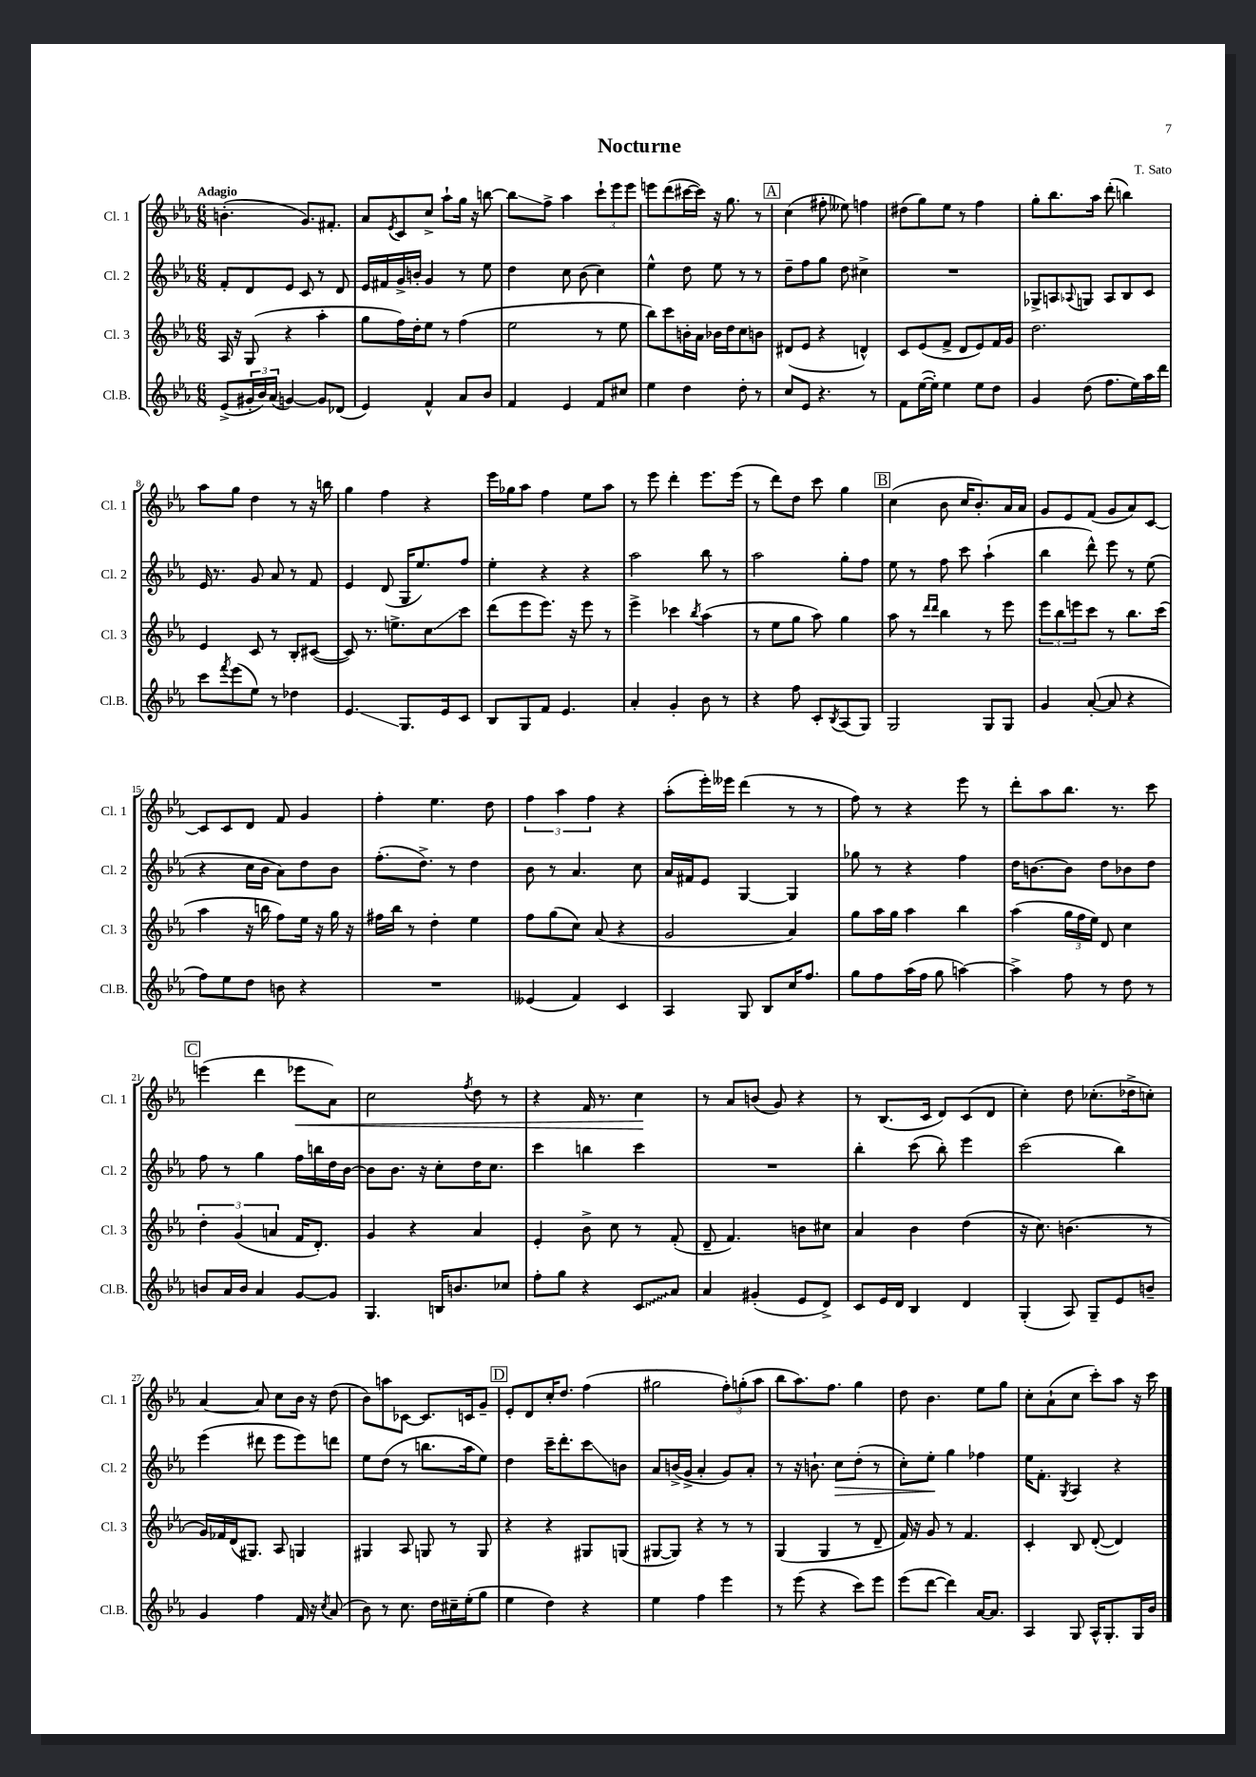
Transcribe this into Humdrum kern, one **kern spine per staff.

**kern	**kern	**kern	**kern
*staff4	*staff3	*staff2	*staff1
*clefG2	*clefG2	*clefG2	*clefG2
*k[b-e-a-]	*k[b-e-a-]	*k[b-e-a-]	*k[b-e-a-]
*M6/8	*M6/8	*M6/8	*M6/8
(8e-^	16A-	8f'	(4.b'
.	16r	.	.
24g#'	(8G	8d	.
24b-)	.	.	.
(24a-	.	.	.
[4g)	4r	8e-	.
.	.	8c	8.g)
8g]	4aa-'	8r	.
.	.	.	8.f#'
(8d-	.	8d	.
=	=	=	=
4e-)	8gg	16e-	8a-
.	.	16f#	.
.	.	.	8qe-
.	16ff)	16g^	8c
.	16dd'	16b'	.
4f^^	8ee-	4g	8cc^
.	8r	.	8aa-`
8a-	(4ff	8r	16gg
.	.	.	16r
8b-	.	8ee-	[8bb
=	=	=	=
4f	2ee-	4dd	8bb]
.	.	.	8ff^
4e-	.	8cc	4aa-
.	.	(8b-	.
8f	8r	4cc)	12ccc`
.	.	.	12eee-
8cc#	8ee-	.	.
.	.	.	12eee-
=	=	=	=
4ee-	8bb-)	4ee-^^	8eee
.	8ccc	.	(8ddd
4dd	16b'	8dd	[16ccc#
.	16a-	.	16ccc#])
.	16b-	8ee-	16r
.	16dd	.	8.gg
8dd'	8cc	8r	.
8r	8b	8r	8r
=	=	=	=
8cc	(8d#	8dd~	(4cc
8e-	8e-	8ff	.
4.r	4r	8gg	8ff#'
.	.	8dd	8ee--)
.	4d^^)	4cc#^	4ff
8r	.	.	.
=	=	=	=
8f	8c	2.r	(8dd#
([16ee-	(8e-	.	8gg)
16ee-'])	.	.	.
4ee-	8f^	.	8ee-
.	8d	.	8r
8ee-	8e-)	.	4ff
8dd	16f	.	.
.	16g	.	.
=	=	=	=
4g	2.dd	8G-^	8gg'
.	.	8A	8.bb-
.	.	8qqA-	.
(8dd	.	8G	.
.	.	.	16aa-
8.ff	.	8A-	(8ddd'
.	.	8B-	4bb)
16ee-)	.	.	.
16aa-	.	8c	.
16ddd	.	.	.
=	=	=	=
8ccc	4e-	16e-	8aa-
.	.	8.r	.
8qfff	.	.	.
(8eee-	.	.	8gg
8ee-)	8c	8g	4dd
8r	8r	8a-	.
4dd-	8B-'	8r	8r
.	([8c#	8f	16r
.	.	.	16bb
=	=	=	=
4.e-	8c#])	4e-	4gg
.	8.r	.	.
.	.	(8d	4ff
.	8.ee^	.	.
8.G	.	16G	.
.	.	8.ee-)	.
.	8cc	.	4r
16e-	.	.	.
8c	8ccc	8ff	.
=	=	=	=
8B-	(8ddd	4ee-'	16eee-
.	.	.	16gg-
8G	8eee-	.	8aa-
8f	8.eee-)	4r	4ff
4.e-	.	.	.
.	16r	.	.
.	8eee-	4r	8ee-
.	8r	.	8aa-
=	=	=	=
4a-'	4eee-^	2aa-	8r
.	.	.	8eee-
4g'	4ccc-	.	4ddd'
.	8qbb-	.	.
8b-	(4aa-	8bb-	8.eee-
8r	.	8r	.
.	.	.	(16eee-
=	=	=	=
4r	8r	2aa-	8r
.	8ee-	.	8ddd)
8ff	8gg	.	8dd
8c'	8aa-)	.	8ccc
8qB-	.	.	.
(8A-	4gg	8gg'	4gg
8G)	.	8ff	.
=	=	=	=
2G	8aa-	8ee-	(4cc
.	8r	8r	.
.	16qqddd	.	.
.	16qqddd	.	.
.	4bb-	8ff	8b-
.	.	8ccc	16cc
.	.	.	8.b-')
8G	8r	(4aa-`	.
8G	8eee-	.	16a-
.	.	.	16a-
=	=	=	=
4g	12eee-	4bb-	8g
.	12bb-	.	.
.	.	.	8e-
.	12eee	.	.
([8a-'	8ccc	8ddd^^)	(8f
8a-]	8r	8eee-	8g
4r	8.bb-	8r	8a-)
.	.	(8ee-	[8c
.	(16ccc	.	.
=	=	=	=
8ff)	4aa-	4r	8c]
8ee-	.	.	8c
8dd	16r	16cc	8d
.	16bb	16b-	.
8b	8ff)	8a-)	8f
4r	16ee-	8dd	4g
.	16r	.	.
.	16gg	8b-	.
.	16r	.	.
=	=	=	=
2.r	16ff#	(8.ff'	4ff'
.	16bb-	.	.
.	8r	.	.
.	.	8.dd^)	.
.	4dd'	.	4.ee-
.	.	8r	.
.	4ee-	4dd	.
.	.	.	8dd
=	=	=	=
(4e--	8ff	8b-	6ff
.	(8gg	8r	.
.	.	.	6aa-
4f)	8cc)	4.a-	.
.	.	.	6ff
.	(8a-	.	.
4c	4r	.	4r
.	.	8cc	.
=	=	=	=
4A-	2g	16a-	(8aa-'
.	.	16f#	.
.	.	8e-	16eee-')
.	.	.	16eee--
8G	.	[4G	(4ddd
8B-	.	.	.
16cc	4a-)	4G]	8r
8.ff	.	.	.
.	.	.	8r
=	=	=	=
8gg	8gg	8gg-	8ff)
8ff	16aa-	8r	8r
.	16gg	.	.
(16aa-	4aa-	4r	4r
16ff	.	.	.
8gg	.	.	.
[4aa)	4bb-	4ff	8eee-
.	.	.	8r
=	=	=	=
4aa^]	(4aa-	16dd	8ddd'
.	.	[8.b	.
.	.	.	8aa-
8ff	24gg	8b]	8.bb-
.	24ff	.	.
.	24ee-)	.	.
8r	8d	8dd	.
.	.	.	8.r
8dd	4cc	8b-	.
8r	.	8dd	8ccc
=	=	=	=
8b	6dd'	8ff	(4eee
16a-	.	8r	.
.	(6g	.	.
16b	.	.	.
4a-	.	4gg	4ddd
.	6a	.	.
[8g	16f	16ff	8eee-
.	8.d')	16bb	.
8g]	.	16dd	8a-)
.	.	[16b-	.
=	=	=	=
4.G	4g	8b-]	2cc
.	.	8.b-	.
.	4r	.	.
.	.	16r	.
16B	.	8cc'	.
8.b	.	.	.
.	.	.	8qff
.	4a-	16dd	8dd
.	.	8.cc	.
8cc-	.	.	8r
=	=	=	=
8ff'	4e-'	4ccc	4r
8gg	.	.	.
4r	8b-^	4bb	16f
.	.	.	8.r
.	8cc	.	.
8c	8r	4ccc	4cc
8a-	(8f'	.	.
=	=	=	=
4a-	8d~	2.r	8r
.	4.f)	.	8a-
(4g#'	.	.	(8b
.	.	.	8g)
8e-	8b	.	4r
8d^)	8cc#	.	.
=	=	=	=
8c	4a-	4bb-'	8r
16e-	.	.	(8.B-
16d	.	.	.
4B-	4b-	(8ccc	.
.	.	.	16c
.	.	8bb-')	8d)
4d	(4dd	4eee-	(8c
.	.	.	8d
=	=	=	=
(4G'	16r	(2ccc	4cc')
.	8.cc)	.	.
8A-)	(4.b	.	8dd
8G~	.	.	(8.cc-'
8e-	.	4bb-)	.
.	.	.	16dd-^
8b~	8r	.	8cc')
=	=	=	=
4g	16g)	(4eee-	[4a-
.	16f-	.	.
.	(16d	.	.
.	8.G#)	.	.
4ff	.	8ddd#	8a-]
.	8A-	8eee-	8cc
16f	4G	8eee-)	16b-
16r	.	.	16r
8qcc	.	.	.
(8a-	.	8ddd	(8dd
=	=	=	=
8b-)	4G#	8ee-	8b-)
8r	.	(8dd	8aa
8.cc	8A-	8r	[8c-
.	8G	8.bb	8.c-]
16dd	.	.	.
16cc#~	8r	.	.
(16ee-'	.	16aa-	16c
8gg	8G	8ee-)	8g~
=	=	=	=
4ee-	4r	4dd	8e-'
.	.	.	8d
4dd)	4r	16ccc~	16cc'
.	.	8.ddd'	8.dd
4r	8G#	8ccc	(4ff
.	(8G	8b	.
=	=	=	=
4ee-	[8G#	8a-	2gg#
.	8G#])	(16b^	.
.	.	16g^	.
4ff	4r	4a-'	.
4eee-	8r	8g)	12ff')
.	.	.	(12gg'
.	8r	8a-'	.
.	.	.	12aa-
=	=	=	=
8r	(4G	8r	8bb-
(8eee-	.	16r	8.aa-)
.	.	8.b`	.
4r	4G	.	.
.	.	.	8.ff
.	.	8cc	.
8ccc)	8r	(8dd'	4gg
8eee-	8d~	8r	.
=	=	=	=
(8eee-	16f)	8cc')	8dd
.	16r	.	.
[8ddd	8g	8ee-'	4.b-
4ddd])	8r	4gg	.
.	4.f	.	.
[16a-	.	4ff-	8ee-
8.a-]	.	.	.
.	.	.	8gg
=	=	=	=
4A-	4c'	16ee-	8cc'
.	.	8.f'	.
.	.	.	(8a-`
.	.	8qG	.
8G	8B-	4A-	8cc
16A-^^	([8d'	.	8ccc')
8.G'	.	.	.
.	4d])	4r	8aa-
16G	.	.	16r
16b-	.	.	16ccc
==	==	==	==
*-	*-	*-	*-
